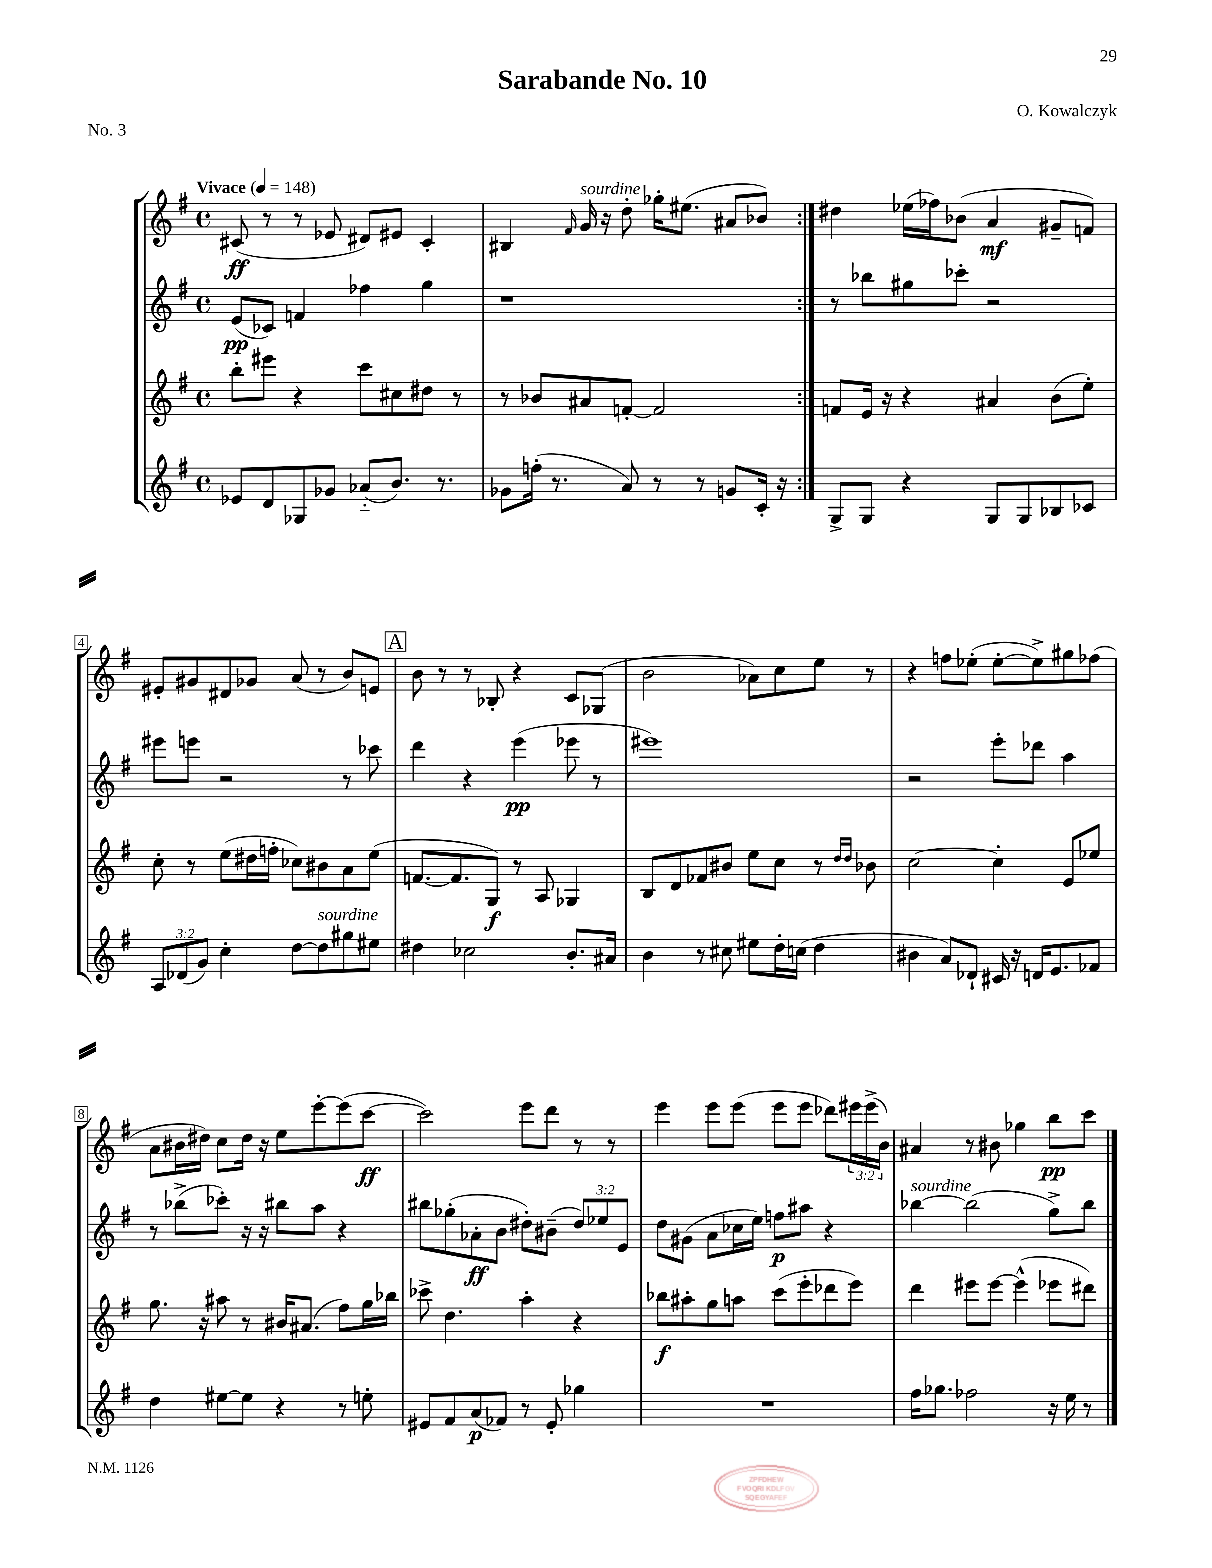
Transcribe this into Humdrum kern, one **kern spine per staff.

**kern	**kern	**kern	**kern
*staff4	*staff3	*staff2	*staff1
*clefG2	*clefG2	*clefG2	*clefG2
*k[f#]	*k[f#]	*k[f#]	*k[f#]
*M4/4	*M4/4	*M4/4	*M4/4
*met(c)	*met(c)	*met(c)	*met(c)
*MM148	*MM148	*MM148	*MM148
8e-	8bb'	(8e	(8c#
8d	8eee#	8c-)	8r
8G-	4r	4f	8r
8g-	.	.	8e-
(8a-'~	8ccc	4ff-	8d#)
8.b)	8cc#	.	8e#
.	8dd#	4gg	4c#'
8.r	.	.	.
.	8r	.	.
=	=	=	=
8g-	8r	1r	4B#
(16ff'	8b-	.	.
8.r	.	.	.
.	.	.	16qqf#
.	8a#	.	16g
.	.	.	16r
8a)	[8f'	.	8dd'
8r	2f]	.	16gg-'
.	.	.	(8.ee#
8r	.	.	.
8g	.	.	8a#
16c'	.	.	8b-)
16r	.	.	.
=:|!	=:|!	=:|!	=:|!
8G^	8f	8r	4dd#
8G	16e	8bb-	.
.	16r	.	.
4r	4r	8gg#	(16ee-
.	.	.	16ff-)
.	.	8ccc-'	(8b-
8G	4a#	2r	4a
8G	.	.	.
8B-	(8b	.	8g#~
8c-	8ee')	.	8f)
=	=	=	=
12A	8cc'	8eee#	8e#'
(12d-	.	.	.
.	8r	8eee	8g#
12g)	.	.	.
4cc'	(8ee	2r	8d#
.	16dd#	.	8g-
.	16ff'	.	.
[8dd	8cc-)	.	(8a
8dd]	8b#	.	8r
8gg#	8a	8r	8b)
8ee#	(8ee	8ccc-	8e
=	=	=	=
4dd#	[8.f	4ddd	8b
.	.	.	8r
.	8.f]	.	.
2cc-	.	4r	8r
.	8G)	.	8B-'
.	8r	(4eee	4r
.	8A	.	.
8.b'	4G-	8eee-	8c
.	.	8r	(8G-
16a#	.	.	.
=	=	=	=
4b	8B	1eee#)	2b
.	8d	.	.
8r	8f-	.	.
8cc#	8b#	.	.
8ee#	8ee	.	8a-)
16dd'	8cc	.	8cc
(16cc	.	.	.
4dd	8r	.	8ee
.	16qqdd	.	.
.	16qqdd	.	.
.	8b-	.	8r
=	=	=	=
4b#	[2cc	2r	4r
8a)	.	.	8ff
8d-`	.	.	(8ee-'
16c#	4cc']	8eee'	[8ee-'
16r	.	.	.
16d	.	8ddd-	8ee-^])
8.e	.	.	.
.	8e	4aa	8gg#
8f-	8ee-	.	(8ff-
=	=	=	=
4dd	8.gg	8r	8a
.	.	(8bb-^	16b#
.	16r	.	16dd#)
[8ee#	8aa#	8ccc-')	8cc
8ee#]	8r	16r	16dd#
.	.	16r	16r
4r	16b#	8bb#	8ee
.	(8.a#	.	.
.	.	8aa	[8eee'
8r	8ff#)	4r	(8eee]
8ee'	16gg	.	[8ccc
.	16bb-	.	.
=	=	=	=
8e#	8ccc-^	8bb#	2ccc])
8f#	4.dd	(8gg-'	.
(8a	.	8a-'	.
8f-)	.	8b	.
8r	4aa'	8dd#')	8eee
8e#'	.	(8b#~	8ddd
4gg-	4r	12dd#)	8r
.	.	12ee-	.
.	.	.	8r
.	.	12e	.
=	=	=	=
1r	8bb-	8dd	4eee
.	8aa#'	(8g#	.
.	8gg	8a	8eee
.	8aa	16cc-	(8eee
.	.	16ee)	.
.	(8ccc	8ff	8eee
.	8eee'	8aa#	8eee
.	8ddd-	4r	8ddd-)
.	8eee)	.	24eee#
.	.	.	(24eee#^
.	.	.	24b)
=	=	=	=
16ff#	4ddd	[4bb-	4a#
8.gg-	.	.	.
2ff-	8eee#	(2bb-]	8r
.	[8eee#	.	8b#
.	(4eee#^^]	.	4gg-
16r	8eee-	8gg^)	8bb
16ee	.	.	.
8r	8ddd#)	8bb-	8ccc
==	==	==	==
*-	*-	*-	*-
